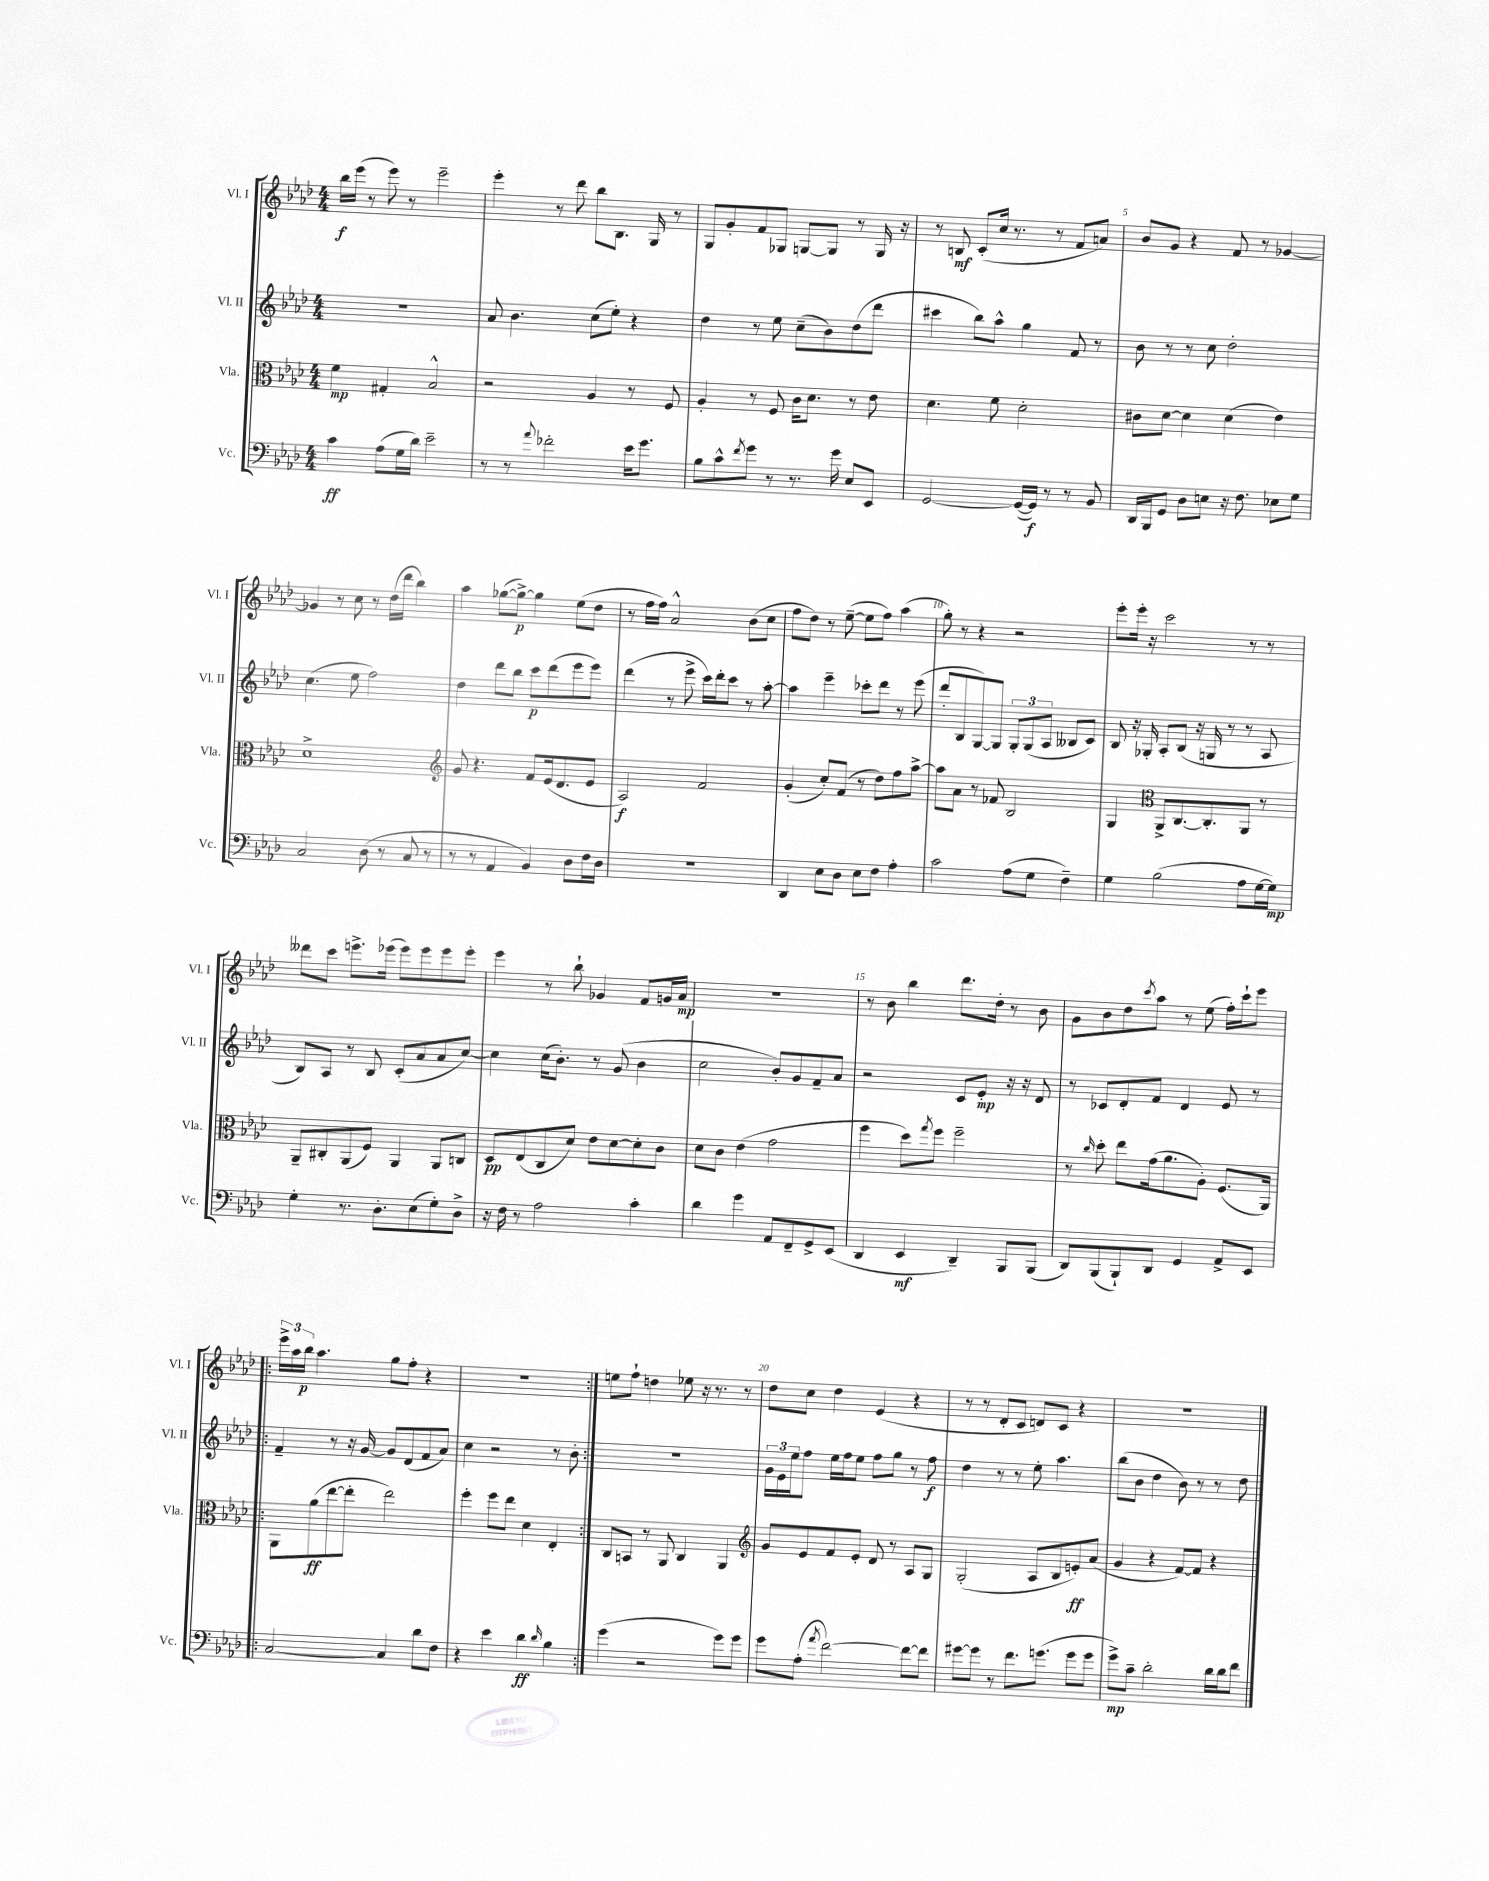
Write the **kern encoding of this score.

**kern	**kern	**kern	**kern
*staff4	*staff3	*staff2	*staff1
*clefF4	*clefC3	*clefG2	*clefG2
*k[b-e-a-d-]	*k[b-e-a-d-]	*k[b-e-a-d-]	*k[b-e-a-d-]
*M4/4	*M4/4	*M4/4	*M4/4
4c	4f	1r	16bb-
.	.	.	(16eee-
.	.	.	8r
(8A-	4G#'	.	8eee-)
16G	.	.	8r
16d-)	.	.	.
2e-~	2B-^^	.	2eee-~
=	=	=	=
8r	2r	8a-	4eee-'
8r	.	4.b-	.
8qqa-	.	.	.
2f-'	.	.	8r
.	.	.	8ddd-
.	4A-	(8cc	8bb-
.	.	8ee-')	8.B-
16e-	8r	4r	.
8.g	.	.	16G
.	8F	.	8r
=	=	=	=
8B-	4A-'	4dd-	8G
8c^^	.	.	8g'
8qf	.	.	.
8g	8r	8r	8f
8r	8F	8ee-	8G-
8.r	16c	(8cc~	[8G
.	8.d-	.	.
.	.	8b-)	8G]
16g	.	.	.
8E-	8r	(8dd-	8r
8EE-	8e-	8ddd-	16G
.	.	.	16r
=	=	=	=
[2GG	4.d-	4ccc#	8r
.	.	.	8B
.	.	8bb-)	(8c'
.	8f	8aa-^^	16cc
.	.	.	8.r
(16GG_	2d-'	4gg	.
16GG])	.	.	.
8r	.	.	8r
8r	.	8f	8f
8BB-	.	8r	8a)
=	=	=	=
16DD-	8c#	8b-	8b-
16BBB-	.	.	.
8GG	[8d-	8r	8g
8D-	4d-]	8r	4r
8E	.	8cc	.
16r	(4d-	2dd-'	8f
8.F	.	.	.
.	.	.	8r
8E-	4e-)	.	[4g-
8G	.	.	.
=	=	=	=
2C	1d-^	(4.cc	4g-]
.	.	.	8r
.	.	8ee-	8cc
(8D-	.	2ff)	8r
8r	.	.	(16dd-
.	.	.	16ddd-
8C	.	.	4bb-)
8r	.	.	.
=	=	=	=
*	*clefG2	*	*
8r	8g	4dd-	4aa-
8r	4.r	.	.
4AA-	.	8ddd-	([8gg-
.	.	8bb-	8gg-^_)
4BB-)	8f	8ccc	4gg-]
.	(16e-	(8ddd-	.
.	8.d-	.	.
8D-	.	8eee-	(8ee-
16F	8e-	8eee-)	8dd-
16D-	.	.	.
=	=	=	=
1r	2A-)	(4ddd-	8r
.	.	.	16ff
.	.	.	16ff)
.	.	8r	2a-^^
.	.	8eee-^	.
.	2f	16ccc)	.
.	.	16ddd-'	.
.	.	8ccc	.
.	.	8r	(8b-
.	.	[8aa-'	8cc
=	=	=	=
4DD-	(4g'	4aa-]	8ff
.	.	.	8dd-)
8E-	8cc')	4eee-~	8r
8D-	(8f	.	([8ee-~
8E-	8r	8ccc-'	8ee-]
8F	8dd-)	8ddd-	8ff)
4A-'	8ff	8r	(4aa-
.	[8aa-^	(8eee-	.
=	=	=	=
2c	8aa-]	8ddd-'	8gg')
.	8a-	8B-	8r
.	8r	[8G)	4r
.	8f-	8G]	.
(8A-	2B-	12G'	2r
.	.	(12G	.
8G	.	.	.
.	.	12A-	.
4F~)	.	8B--	.
.	.	8c)	.
=	=	=	=
4G	4G	8B-	8eee-'
.	.	16r	16eee-'
.	.	16G-'	16r
*	*clefC3	*	*
(2B-	8AA-^	8A-'	2ccc
.	[8.C	(8B-	.
.	.	16r	.
.	8.C']	16G	.
.	.	8r	.
8A-	8AA-	8r	8r
[16G	8r	8A-	8r
16G])	.	.	.
=	=	=	=
4G'	8AA-~	8B-)	8ddd--
.	8C#'	8A-	8ccc
8.r	(8AA-	8r	8.eee^
.	8F)	8B-	.
8.D-'	.	.	(16eee-
.	4AA-	(8c'	8eee-)
(8E-	.	8a-	8eee-
8G')	8AA-	8a-	8eee-
8D-^	8C	[8cc)	8eee-'
=	=	=	=
16r	8D-	4cc]	4eee-
16F	.	.	.
8r	(8E-	.	.
2A-	8C	(16cc	8r
.	.	8.b-')	.
.	8d-)	.	8bb-`
.	8e-	8r	4g-
.	[8d-	(8g	.
4c'	8d-']	4b-	8f
.	8c	.	16g
.	.	.	16a-
=	=	=	=
4d-	8d-	2cc	1r
.	8c	.	.
4g	(4e-	.	.
8AA-	2g	8b-')	.
8FF~	.	8g	.
8GG^	.	8f~	.
(8EE-	.	8a-	.
=	=	=	=
4DD-	4ff	2r	8r
.	.	.	8b-
4EE-	8dd-)	.	4bb-
.	8qgg	.	.
.	8ff	.	.
4DD-~)	2ff~	8c	8.ddd-
.	.	8e-'	.
.	.	.	16dd-'
8BBB-	.	16r	8r
.	.	16r	.
(8BBB-	.	8d-	8b-
=	=	=	=
8DD-)	8r	8r	8g
.	16qqcc	.	.
(8BBB-	8dd-'	8c-	8b-
8BBB-`)	8ee-	8d-'	8dd-
.	.	.	8qccc
8DD-	(16g	8f	8aa-
.	8.a-	.	.
4GG	.	4d-	8r
.	8A-')	.	(8ee-
8AA-^	(8.F	8e-	16ff')
.	.	.	16ccc`
8EE-	.	8r	8eee-
.	16AA-)	.	.
=!|:	=!|:	=!|:	=!|:
[2C	8AA-	4f~	24eee-^
.	.	.	24aa-
.	.	.	24bb-
.	(8a-	.	4.aa-
.	[8ee-	8r	.
.	8ee-']	16r	.
.	.	[16g	.
4C]	2ee-)	8g]	8gg
.	.	(8d-	8ff'
8d-	.	8f	4r
8F	.	8a-)	.
=	=	=	=
4r	4ff'	4cc	1r
4e-	8ff	2r	.
.	8ee-	.	.
4d-	4d-	.	.
16qqd-	.	.	.
4B-	4E-'	8r	.
.	.	8b-'	.
=:|!	=:|!	=:|!	=:|!
(4g	8C	1r	8ee
.	8BB	.	8ff`
2r	8r	.	4dd
.	8AA-	.	.
.	4C	.	8ee-
.	.	.	16r
.	.	.	8.r
8g)	4AA-	.	.
8g	.	.	8r
=	=	=	=
*	*clefG2	*	*
8g	8g	24g	8dd-
.	.	24e-	.
.	.	24ee-	.
(8A-'	8e-	8ff	8cc
8qa-	.	.	.
[2f)	8f	16ee-	4dd-
.	.	16ff	.
.	8e-'	8ee-	.
.	8d-	8ff	(4e-
.	8r	8gg	.
8f_	8A-	8r	4r
8f]	8G	8ff	.
=	=	=	=
[8g#	(2G'	4dd-	8r
8g#]	.	.	8r
8r	.	8r	8d-'
8.f	.	8r	8c
.	8A-	8ee-'	8d)
(8.g	.	.	.
.	8B-	4.aa-	8c
8g	8e')	.	4r
8g	(8a-	.	.
=	=	=	=
8g^)	4g	(8bb-	1r
8c~	.	8b-	.
2d-'	4r	4dd-	.
.	[8f)	8b-)	.
.	8f]	8r	.
16d-	4r	8r	.
16d-	.	.	.
8f	.	8dd-	.
==	==	==	==
*-	*-	*-	*-
